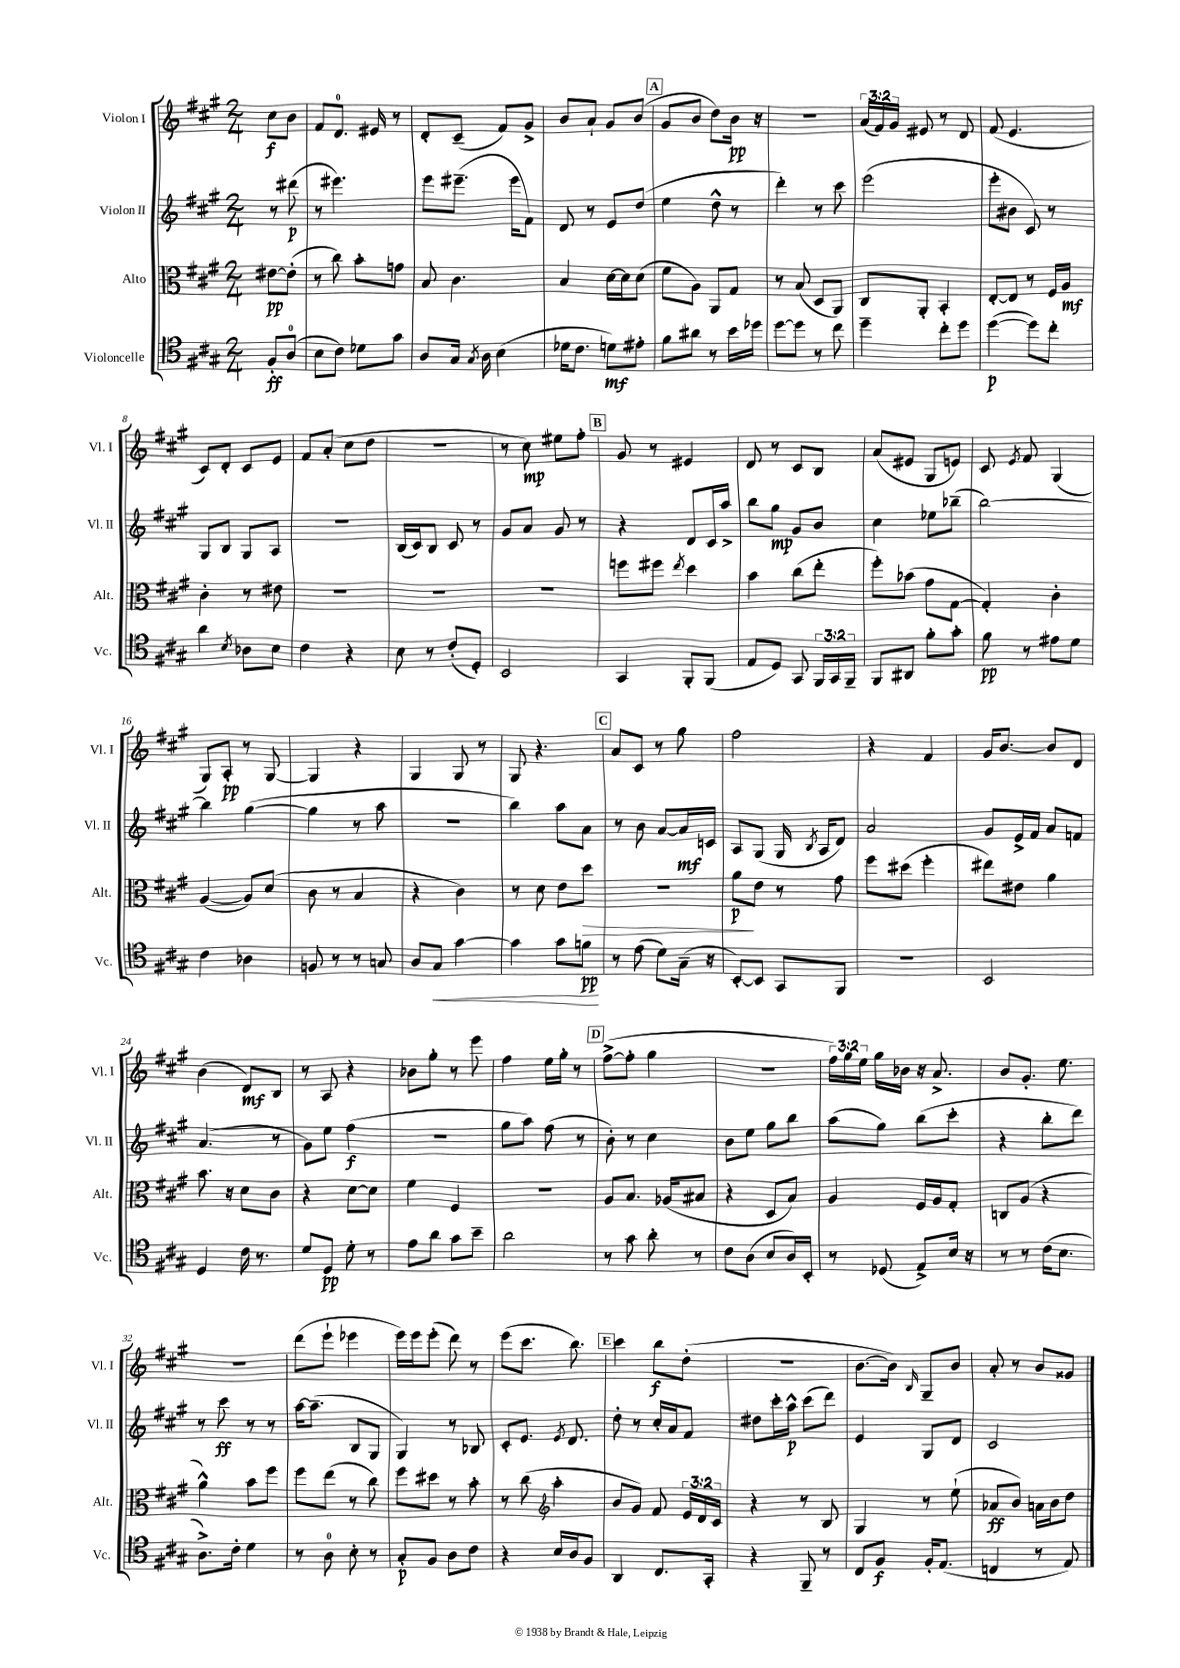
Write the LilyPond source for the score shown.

<<
\new StaffGroup <<
\new Staff = "s0" \with { instrumentName = "Violon I" shortInstrumentName = "Vl. I" } {
    \clef treble \key a \major \numericTimeSignature \time 2/4 \override Staff.TupletNumber.text = #tuplet-number::calc-fraction-text \partial 4
    \autoBeamOff cis''8[\f b'8] |
    fis'8[ d'8.]-0 eis'16 r8 |
    d'8[-. cis'8]--( fis'8[) gis'8]-> |
    b'8[ a'8]-! gis'8[ b'8]( |
    \mark \markup { \box "A" } gis'8[ b'8] d''8[) b'16]\pp r16 |
    R2 |
    \tuplet 3/2 { a'16[( fis'16) gis'16] } eis'8 r8 d'8 |
    fis'8( e'4. |
    cis'8[) d'8]-. cis'8[ e'8] |
    fis'8[ a'8]-.( cis''8[ d''8] |
    r2 |
    r8 cis''8\mp) eis''8[ fis''8]-. |
    \mark \markup { \box "B" } gis'8 r8 eis'4 |
    d'8 r8 cis'8[ b8] |
    a'8[( eis'8] gis8[ e'8]) |
    cis'8 \acciaccatura { e'8 } fis'8 gis4( |
    gis8[) a8]-.\pp r8 gis8~ |
    gis4 r4 |
    gis4 gis8 r8 |
    gis8 r4. |
    \mark \markup { \box "C" } a'8[ cis'8] r8 gis''8 |
    fis''2 |
    r4 fis'4 |
    gis'16[ b'8.]~ b'8[ d'8] |
    b'4( d'8[\mf) b8] |
    r8 a8 r4 |
    bes'8[ gis''8]-. r8 e'''8 |
    fis''4 e''16[ gis''16]-. r8 |
    \mark \markup { \box "D" } fis''8[~->( fis''8]-. gis''4 |
    R2 |
    \tuplet 3/2 { fis''16[) gis''16 e''16] } gis''16[ bes'16] r16 a'8.-> |
    b'8[ gis'8.]-. e''8. |
    R2 |
    d'''8[( e'''8]-! ees'''4 |
    e'''16[) e'''16 e'''8]-.( d'''8) r8 |
    e'''8[( cis'''8.] b''8.) |
    \mark \markup { \box "E" } cis'''4 b''8[\f d''8]-.( |
    r2 |
    b'8.[~ b'16]) \grace { b16 } gis8[-- b'8] |
    a'8-. r8 b'8[ gisis'8] \bar "|." |
}
\new Staff = "s1" \with { instrumentName = "Violon II" shortInstrumentName = "Vl. II" } {
    \clef treble \key a \major \numericTimeSignature \time 2/4 \partial 4
    \autoBeamOff r8 dis'''8\p( |
    r8 eis'''4.) |
    e'''8[ eis'''8.]--( eis'''16[ fis'8]) |
    d'8 r8 e'8[ d''8]( |
    \mark \markup { \box "A" } e''4 d''8-^ r8 |
    d'''4-.) r8 cis'''8 |
    e'''2( |
    e'''8[-. bis'8] cis'8) r8 |
    gis8[ b8] gis8[ a8] |
    R2 |
    b16[( cis'16) b8] cis'8 r8 |
    gis'8[ a'8] gis'8 r8 |
    \mark \markup { \box "B" } r4 d'8[ cis'16 a''16]-> |
    b''8[ gis''8]\mp gis'8[ b'8] |
    cis''4 ees''8[ bes''8]--( |
    b''2~) |
    b''4 gis''4~( |
    gis''4 r8 a''8 |
    r2 |
    b''4) a''8[ a'8] |
    \mark \markup { \box "C" } r8 b'8 a'8[~ a'16\mf c'16] |
    a8[ gis8]( gis16 \acciaccatura { b8 } a16[ d'8]) |
    a'2 |
    gis'8[ e'16-> fis'16] a'8[ f'8] |
    a'4.( r8 |
    gis'8[) e''8] fis''4\f( |
    r2 |
    gis''8[ a''8]) fis''8( r8 |
    \mark \markup { \box "D" } b'8-.) r8 cis''4 |
    b'8[ e''8] gis''8[ b''8] |
    a''8[( gis''8]) b''8[( cis'''8]-. |
    r4 b''8[-. d'''8]) |
    r8 cis'''8\ff r8 r8 |
    a''16[~ a''8.]--( b8[ gis8] |
    gis4) r8 bes8 |
    cis'8[-. e'8.] \acciaccatura { e'8 } d'8. |
    \mark \markup { \box "E" } d''8-. r8 cis''16[-. a'16 fis'8] |
    dis''8[ cis'''16-. a''16]-^\p cis'''8[( d'''8]) |
    e'4 gis8[ d'8] |
    cis'2 \bar "|." |
}
\new Staff = "s2" \with { instrumentName = "Alto" shortInstrumentName = "Alt." } {
    \clef alto \key a \major \numericTimeSignature \time 2/4 \override Staff.TupletNumber.text = #tuplet-number::calc-fraction-text \partial 4
    \autoBeamOff eis'8[~\pp eis'8]-.( |
    r8 cis''8) b'8[-. g'8] |
    b8 cis'4. |
    b4 d'16[~ d'16 d'8]( |
    \mark \markup { \box "A" } fis'8[ a8]) a,8[ gis8] |
    r8 b8( d8[ a,8]) |
    cis8[ a,8]-. b,4-. |
    e8[~-. e8] r8 fis16[ a16]\mf |
    cis'4-. r8 eis'8 |
    R2 |
    R2 |
    R2 |
    \mark \markup { \box "B" } f''8[ fis''8] \acciaccatura { e''8 } d''4 |
    b'4 cis''8[( e''8]-. |
    fis''8[-.) bes'8]( gis'8[ gis8]~ |
    gis4-.) cis'4-. |
    a4~( a8[) d'8]( |
    cis'8 r8 b4 |
    r4 cis'4) |
    r8 d'8 e'8[ d''8]\> |
    \mark \markup { \box "C" } r2 |
    a'8[\p\! e'8] r8 gis'8 |
    fis''8[ dis''8]( fis''4-. |
    eis''8[) eis'8] a'4 |
    b'8. r16 d'8[ cis'8] |
    r4 d'8[~ d'8] |
    fis'4 fis4 |
    r2 |
    \mark \markup { \box "D" } a8[ b8.] aes16[( bis8] |
    r4 d8[ b8]) |
    a4 fis16[ a16 gis8]-. |
    c8[ a8]( r4 |
    a'4-^) b'8[ fis''8] |
    fis''8[ e''8]( r8 cis''8) |
    fis''8[ dis''8] r8 b'8-. |
    r8 cis''8( \clef treble a''4-. |
    \mark \markup { \box "E" } b'8[ gis'8]) fis'8 \tuplet 3/2 { e'16[ d'16 cis'16] } |
    r4 r8 b8 |
    gis4 r8 e''8-!( |
    aes'8[\ff b'8]) a'16[ b'16 d''8] \bar "|." |
}
\new Staff = "s3" \with { instrumentName = "Violoncelle" shortInstrumentName = "Vc." } {
    \clef tenor \key a \major \numericTimeSignature \time 2/4 \override Staff.TupletNumber.text = #tuplet-number::calc-fraction-text \partial 4
    \autoBeamOff fis8[-.\ff a8]-0( |
    b8[ cis'8]) des'8[ gis'8] |
    a8[ gis16] \acciaccatura { gis8 } a16 b4( |
    des'16[ cis'8.] d'8[\mf) eis'8]-. |
    \mark \markup { \box "A" } fis'8[ ais'8] r8 b'16[ des''16] |
    d''8[~ d''8] r8 cis''8 |
    d''4-- cis''8[-. d''8] |
    d''4~\p( d''8[) cis''8]-. |
    a'4 \acciaccatura { b8 } aes8[ b8] |
    cis'4 r4 |
    b8 r8 cis'8[-.( d8]-.) |
    b,2 |
    \mark \markup { \box "B" } gis,4 fis,8[-. fis,8]( |
    e8[ d8]) gis,8 \tuplet 3/2 { fis,16[ gis,16 fis,16]-- } |
    fis,8[ ais,8] fis'8[-. gis'8]-. |
    fis'8\pp r8 eis'8[ d'8] |
    cis'4 aes4 |
    f8 r8 r8 g8 |
    a8[ gis8]\< gis'4~ |
    gis'4 gis'8[ f'8]\pp\! |
    \mark \markup { \box "C" } r8 e'8( d'8[) gis16]--( r16 |
    b,8[~-.) b,8] gis,8[ fis,8] |
    r2 |
    b,2 |
    d4 cis'16 r8. |
    d'8[ d8]\pp d'8-. r8 |
    e'8[ a'8] gis'8[ b'8]-- |
    a'2 |
    \mark \markup { \box "D" } r8 gis'8 a'8-. r8 |
    cis'8[ a8]( b8[ a16) b,16]-. |
    r8 des8( e8[->) b16] r16 |
    r8 r8 cis'16[( b8.] |
    a8.[->) cis'16]-. d'4 |
    r8 a8-0 b8-. r8 |
    gis8[-.\p fis8] a8[ cis'8] |
    r4 b16[ a16 fis8] |
    \mark \markup { \box "E" } a,4 cis8.[ gis,16]-. |
    r4 fis,8-- r8 |
    cis8[ fis8]\f fis16[-. e8.]( |
    c4 r8 e8) \bar "|." |
}
>>
>>
